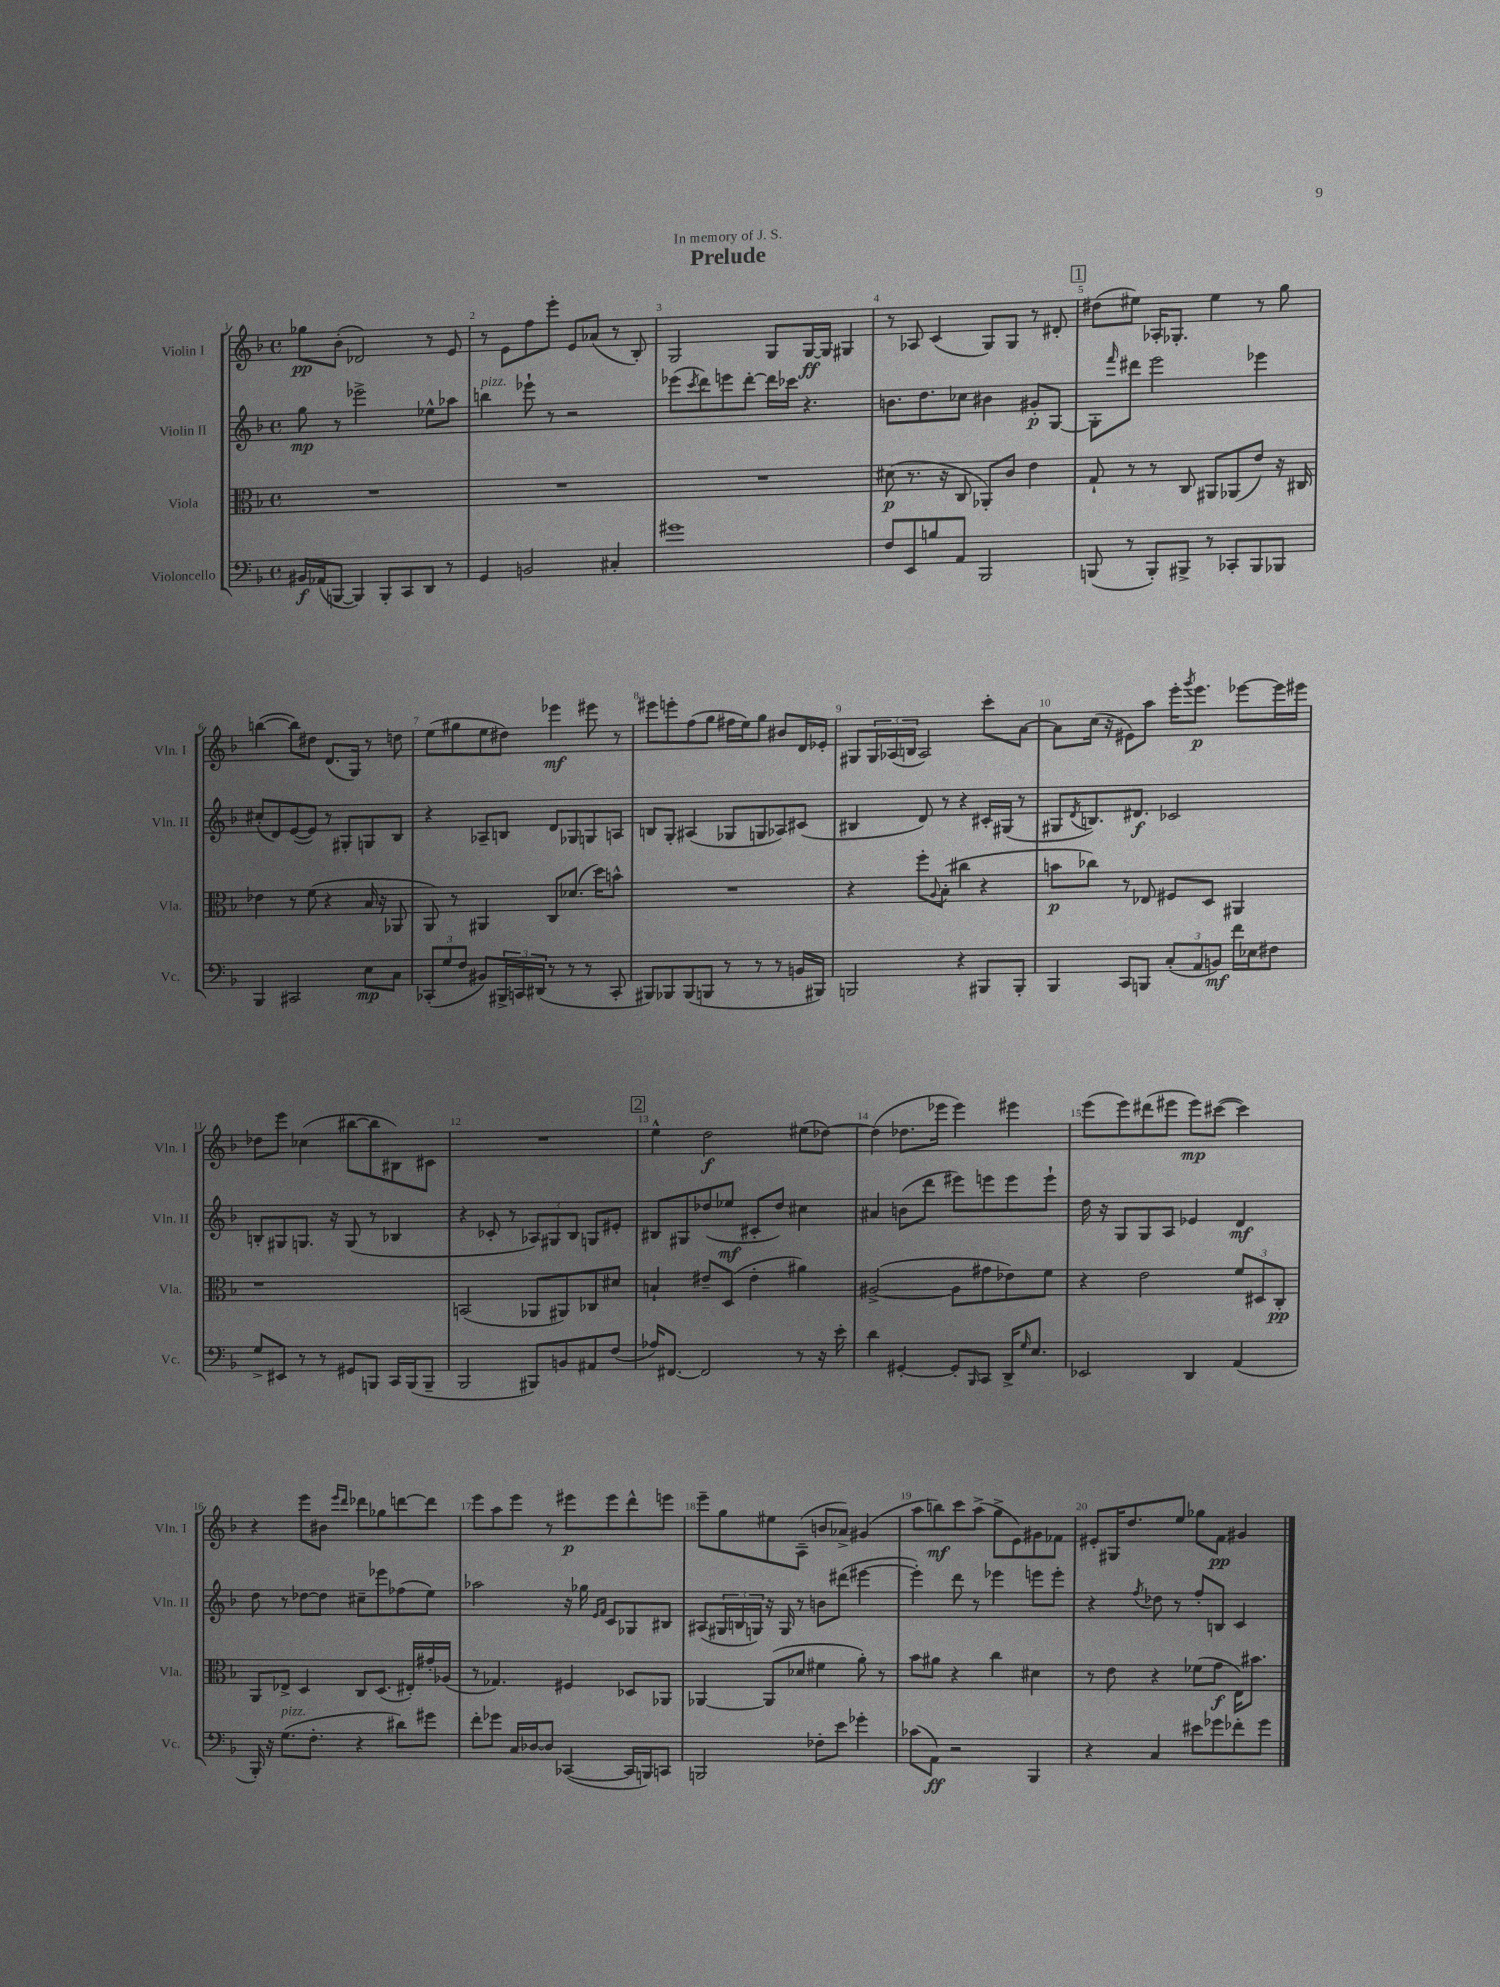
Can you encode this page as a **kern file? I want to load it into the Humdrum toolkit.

**kern	**kern	**kern	**kern
*staff4	*staff3	*staff2	*staff1
*clefF4	*clefC3	*clefG2	*clefG2
*k[b-]	*k[b-]	*k[b-]	*k[b-]
*M4/4	*M4/4	*M4/4	*M4/4
*met(c)	*met(c)	*met(c)	*met(c)
16BB#/LL	1r	8gg\	8gg-\L
(16AA-/J	.	.	.
[8BBB/J	.	8r	(8b-'\J
4BBB/])	.	2eee-^\	2d-/)
8BBB'/L	.	.	.
8CC/	.	.	.
8DD/J	.	8ee-^^\L	8r
8r	.	8aa-\J	8e/
=	=	=	=
4GG/	1r	4bb\	8r
.	.	.	8e\L
2BB/	.	8eee-`\	8ff\
.	.	8r	8eee'\J
.	.	2r	8e/L
.	.	.	(8a-/J
4C#'/	.	.	8r
.	.	.	8B-'/)
=	=	=	=
1g#	1r	(8eee-\L	2G/
.	.	8qccc/	.
.	.	8ddd\)	.
.	.	8eee\	.
.	.	[8ddd'\J	.
.	.	16ddd\]LL	8G/L
.	.	16ccc-\JJ	.
.	.	4.r	[16G/L
.	.	.	16G/]JJ
.	.	.	4G#/
=	=	=	=
8F/L	(8d#\	8.b\L	8r
8EE/	8.r	.	8A-/
.	.	8.dd\	.
8B/	.	.	(4c/
.	16r	.	.
8AA/J	8C/	8cc-\J	.
2BBB-/	8AA-'/L)	4b#\	8G/L)
.	8c/J	.	8G/J
.	4e\	8g#'/L	8r
.	.	[8G/J	8d#'/
=	=	=	=
(8BBB/	8G`/	8G'\]L	(8dd#\L
.	.	16qqfff/	.
8r	8r	8ddd#\J	8ee#\J)
8BBB'/L)	8r	2eee\	16A-'/LK
.	.	.	8.G-'/J
8BBB#^/J	8C/	.	.
8r	8AA#/L	.	4ee#\
8CC-'/L	(8AA-/	.	.
8BBB#/	8e/J)	4eee-\	8r
8BBB-/J	16r	.	8gg\
.	16C#/	.	.
=	=	=	=
4BBB-/	4e-\	(8cc#'/L	([4bb\
.	.	8d/)	.
2CC#/	8r	([8e/	8bb\]L)
.	(8f\	8e/]J)	8dd#\J
.	4r	8r	(8.d/L
.	.	8G#'/L	.
.	.	.	16G/Jk)
8E\L	16B-/	8G/	8r
.	16r	.	.
8C\J	8AA-/	8B-/J	8dd\
=	=	=	=
(12CC-'/L	8AA/)	4r	(8ee\L
12G/	.	.	.
.	8r	.	8gg#\
12F/J	.	.	.
8BB#/L)	4AA#/	8A-~/L	8ee\
24BBB#^/L	.	8B/J	8dd#\J)
24CC/	.	.	.
(24DD#/JJ	.	.	.
8r	8C/L	8d/L	4eee-\
8r	(8.d-/J	8G-/	.
8r	.	8G/	8eee#\
.	16dd\LK)	.	.
8CC'/	8b^^\J	8A/J	8r
=	=	=	=
8BBB#/L)	1r	8B/L	8eee#\L
8BBB-/	.	8G'/J	8eee'\
(8BBB-/	.	(4A#/	(8ff\
8BBB/J	.	.	8gg\J
8r	.	8G-/L	16ff#\LL
.	.	.	16ee\J)
8r	.	8G/	8gg\J
8r	.	8A-/)	8b#/L
16BB/LL	.	(8c#/J	16d/L
16BBB#/JJ)	.	.	16e-'/JJ
=	=	=	=
2BBB/	4r	4B#/	8G#/L
.	.	.	24G#/L
.	.	.	(24A-/
.	.	.	24B/JJ
.	8ff'\L	8d/)	2A-/)
.	8qqA/	.	.
.	(8B-'\J	8r	.
4r	4cc#\	4r	.
8BBB#/L	4r	16c#'/LL	8ccc'\L
.	.	(16G#/JJ	.
8BBB#'/J	.	8r	[8a\J
=	=	=	=
4BBB-/	8b\L	8G#/L	8a\]L
.	.	8qd/	.
.	8cc-\J)	8.B/)	(16cc\Jk
.	.	.	16r
8CC/L	8r	.	8e#\L)
.	.	8.d#/J	.
8BBB/J	8E-/	.	8aa\J
(12C'/L	8F#/L	2c-/	16eee'\LK
.	.	.	8qggg/
.	.	.	8.eee\J
12AA/	.	.	.
.	8D/J	.	.
12BB/J)	.	.	.
16f\LL	4AA#/	.	[8eee-\L
16E-\J	.	.	.
8F#\J	.	.	16eee-\]L
.	.	.	16eee#\JJ
=	=	=	=
8G^/L	1r	8B'/L	8dd-\L
8EE#/J	.	8G#/	8eee\J
8r	.	8.G/J	(4cc-\
8r	.	.	.
.	.	16r	.
8GG#/L	.	(8G/	[8bb#\L
8BBB/J	.	8r	8bb#\]
16CC/LL	.	4B-/	8B#\)
(16BBB/J	.	.	.
8BBB~/J	.	.	8c#\J
=	=	=	=
2BBB-/	(2BB/	4r	1r
.	.	8c-'/	.
.	.	8r	.
8BBB#/L)	8AA-/L	12A-/L)	.
.	.	12G#/	.
8BB/	8AA#/)	.	.
.	.	12B-/J	.
8AA#/	8C-/	8G/L	.
(8F/J	8d#/J	8e#'/J	.
=	=	=	=
16A-/LK)	4B`/	8B#/L	4ee^^\
[8.FF#/J	.	.	.
.	.	8G#/	.
2FF#/]	8e#~/L	(8dd-/	2dd\
.	(8D/J	8ee-/J	.
.	4e#'\	8c#'/L	.
.	.	8dd-/J)	.
8r	4a#\)	4cc#\	(8ee#\L
16r	.	.	[8dd-\J)
16e'\	.	.	.
=	=	=	=
4d\	([2A#^/	4a#/	(4dd-\]
[4GG#'/	.	(8b\L	8.dd-\L
.	.	8ddd\J	.
.	.	.	16eee-\Jk
8GG#'/]L	8A#\]L	8eee#\L)	4eee-\)
16qqBBB-/	.	.	.
8CC/J	8g#\	8eee\	.
16DD^/LK	8e-\)	8eee\	4eee#\
16qqG/	.	.	.
8.E/J	.	.	.
.	8f\J	8eee`\J	.
=	=	=	=
2EE-/	4r	16dd\	(8eee\L
.	.	16r	.
.	.	8G/L	8eee\)
.	2e\	8G/	(8ddd#\
.	.	8A/J	8eee#\J
4DD/	.	4e-/	8eee#\L)
.	.	.	([8ccc#\J
(4AA/	12f/L	4d/	4ccc#\])
.	12D#/	.	.
.	12C'/J	.	.
=	=	=	=
16BBB-'/)	8AA/L	8dd\	4r
16r	.	.	.
(8.G\L	8E-^/J	8r	.
.	4D/	[8dd-\L	8eee\L
8.F'\J	.	.	.
.	.	8dd-\]J	8b#\J
.	.	.	16qqeee/LL
.	.	.	16qqddd/JJ
4r	8C/L	8cc#~\L	8ddd-\L
.	(8.D/J	8eee-\	8gg-\
8d#\L)	.	(8ff-\	[8ddd\
.	16E#'/LL)	.	.
8g#\J	16g#'/	8ee\J)	8ddd\]J
.	(16A-/JJ	.	.
=	=	=	=
8f'\L	8r	2aa-\	8eee\L
8g-\J	4.G-/)	.	8aa\
16C/LL	.	.	8eee\J
[16D-/J	.	.	.
8D-/]J	.	.	8r
([4CC-/	4F#/	16r	8eee#\L
.	.	16gg-\	.
.	.	16qqe/LL	.
.	.	16qqf/JJ	.
.	.	8c/L	8eee#\
16CC-/]LL	8D-/L	8G-/	8ddd^^\
16BBB/J)	.	.	.
8CC/J	8AA-/J	8B#/J	8eee\J
=	=	=	=
2BBB/	[4AA-/	(8A#/L	8eee~\L
.	.	24G#/L	8gg\
.	.	24B/	.
.	.	24G/JJ)	.
.	(8AA-/]L	16r	8ee#\
.	.	16G/	.
.	8d-/J	8r	(8A~\J
8F-'\L	4f#\	8b\L	8b/L
8e\J	.	(8ddd#\J	8a-^/J)
4g-'\	8a'\)	[4eee#\	(4g#/
.	8r	.	.
=	=	=	=
(8c-\L	8b-\L	4eee#'\])	8aa\L
8AA\J)	8a#\J	.	8bb\)
2r	4r	8ddd\	8ccc\
.	.	8r	(8aa^\J
.	4cc\	4eee-\	8gg^\L
.	.	.	8e\)
4BBB-/	4d#\	8eee\L	8g#\
.	.	8eee'\J	8f-\J
=	=	=	=
4r	8r	4r	8e#'/L
.	8e\	.	16G#/K
.	.	.	8.dd/
.	.	8qff/	.
4C/	4r	8dd-\	.
.	.	8r	8ee/J
8e#\L	(8f-\L	8ff'/L	8gg-\L
8g-\	8g\J	8B/J	8f\J
8f-'\	16E\LK)	4c/	4g#/
.	8.b#\J	.	.
8g-\J	.	.	.
==	==	==	==
*-	*-	*-	*-
